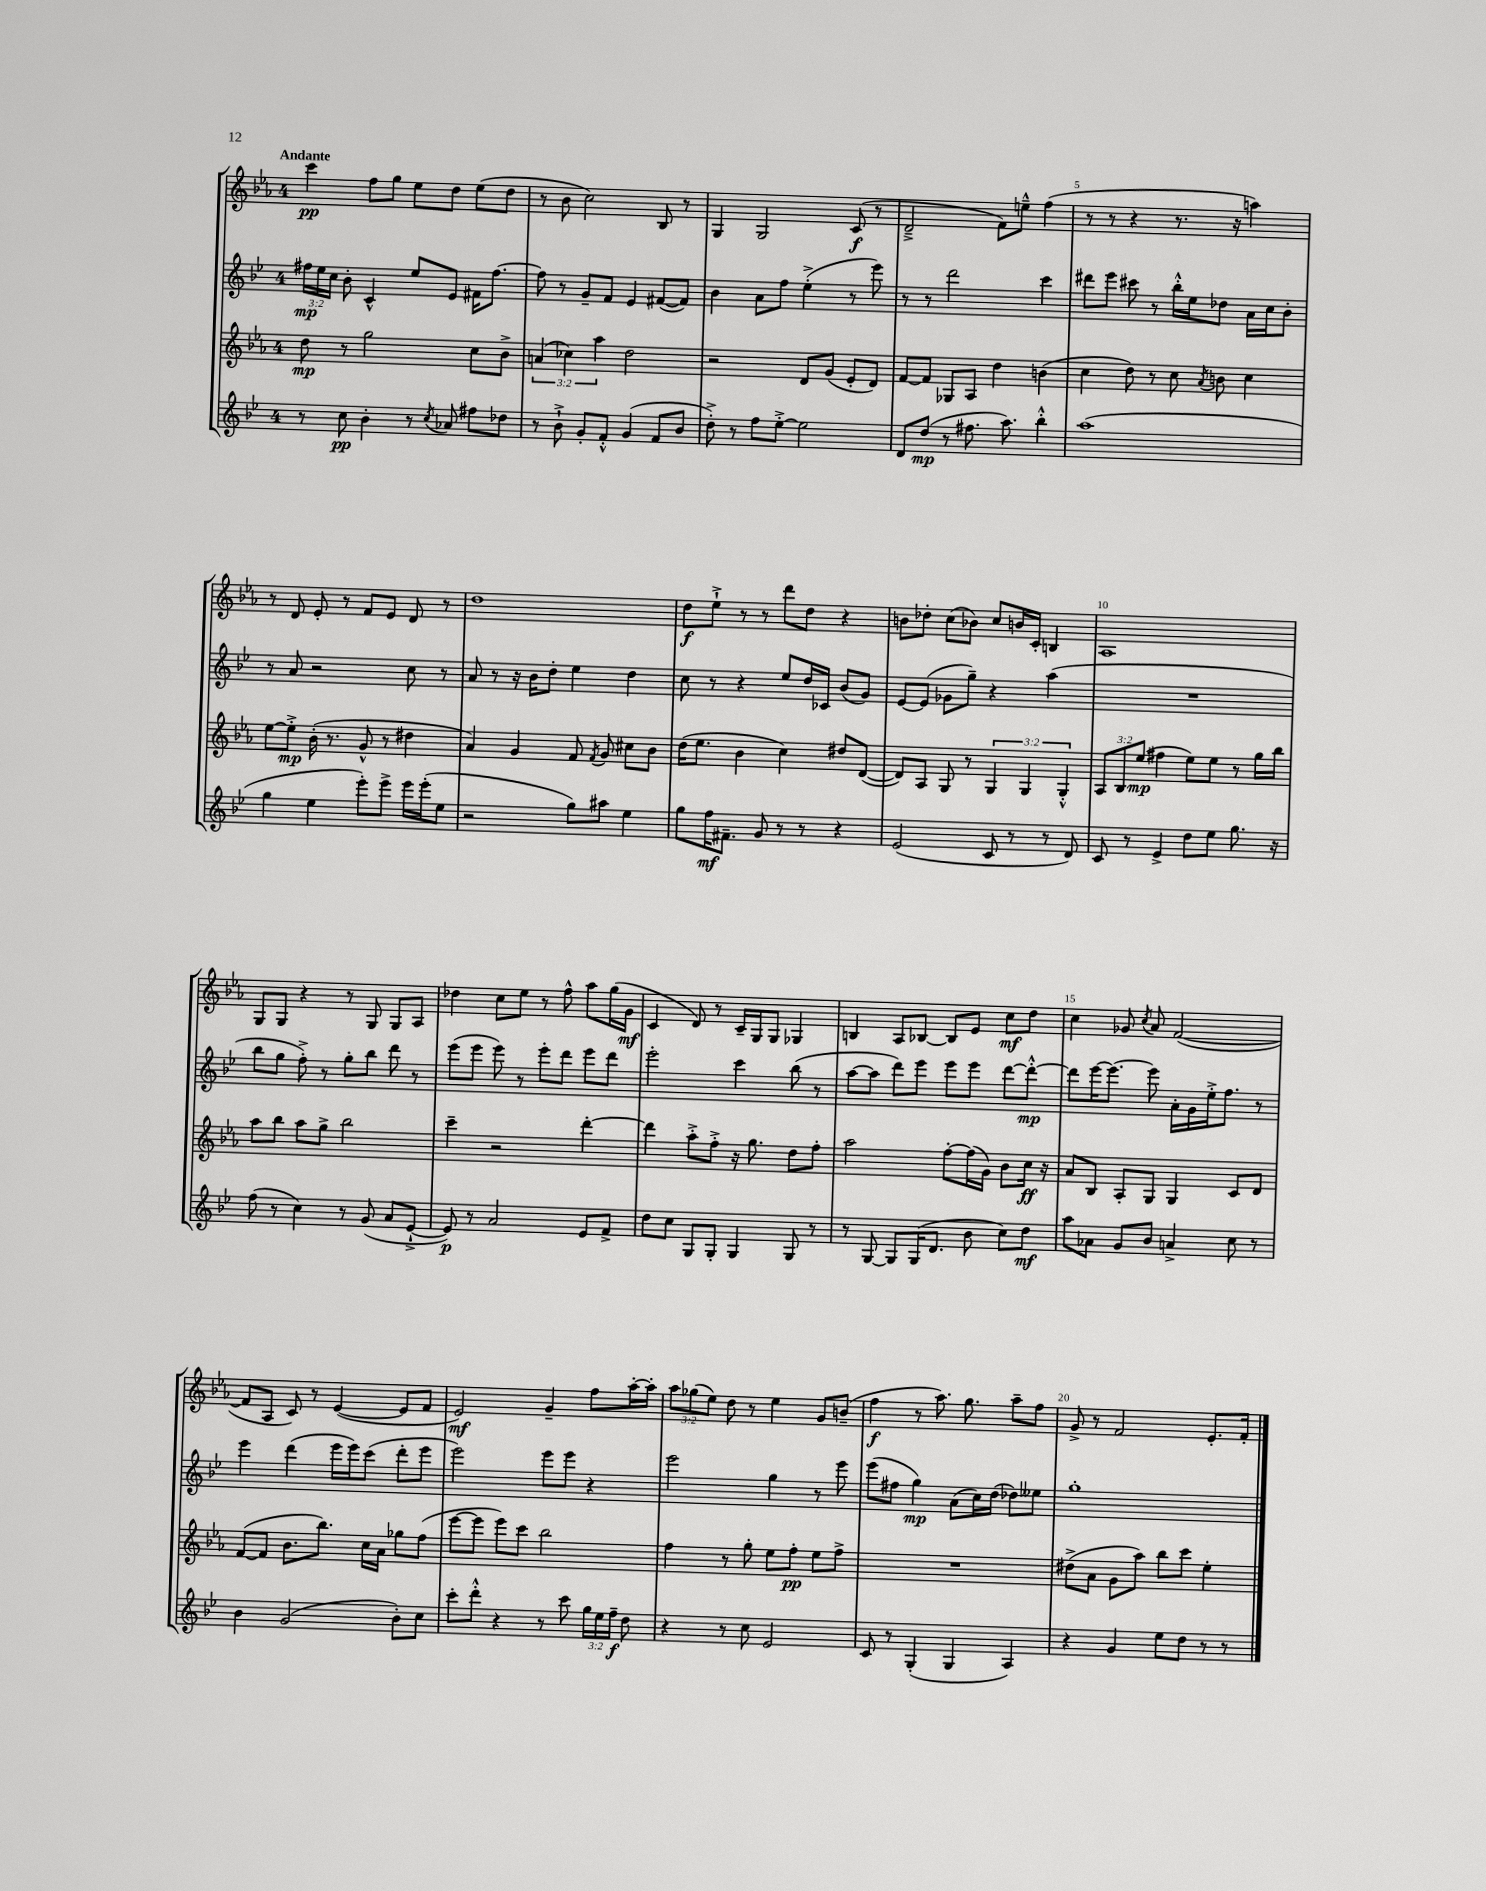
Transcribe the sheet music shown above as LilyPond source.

<<
\new StaffGroup <<
\new Staff = "s0" {
    \clef treble \key ees \major \once \override Staff.TimeSignature.style = #'single-digit \time 4/4 \override Staff.TupletNumber.text = #tuplet-number::calc-fraction-text \tempo "Andante"
    \autoBeamOff c'''4\pp f''8[ g''8] ees''8[ d''8] ees''8[( d''8] |
    r8 bes'8 c''2) bes8 r8 |
    g4 g2 c'8\f( r8 |
    d'2---> f'8[) e''8]---^ f''4( |
    r8 r8 r4 r8. r16 a''4) |
    r8 d'8 ees'8-. r8 f'8[ ees'8] d'8 r8 |
    d''1 |
    d''8[\f ees''8]-!-> r8 r8 d'''8[ d''8] r4 |
    b'8[ des''8]-. c''8[( bes'8]) c''8[ b'16 c'16]-. b4 |
    aes1 |
    g8[ g8] r4 r8 g8 g8[ aes8] |
    des''4 c''8[ ees''8] r8 f''8-^ aes''8[ g''16( g'16]\mf |
    c'4 d'8) r8 c'16[-- g16 g8] ges4 |
    b4 aes8[ bes8]~ bes8[ ees'8] c''8[\mf d''8] |
    c''4 ges'8 \acciaccatura { c''8 } aes'8 f'2~( |
    f'8[ aes8] c'8) r8 ees'4~( ees'8[ f'8] |
    ees'2\mf) g'4-- f''8[ aes''16~-. aes''16]-. |
    \tuplet 3/2 { aes''8[ ges''8( ees''8]) } d''8 r8 ees''4 g'8[ b'8]--( |
    f''4\f r8 aes''8.) g''8. aes''8[-- f''8] |
    g'8-> r8 f'2 ees'8.[-. f'16]-. \bar "|." |
}
\new Staff = "s1" {
    \clef treble \key bes \major \once \override Staff.TimeSignature.style = #'single-digit \time 4/4 \override Staff.TupletNumber.text = #tuplet-number::calc-fraction-text
    \autoBeamOff \tuplet 3/2 { fis''16[\mp ees''16 c''16] } bes'8-. c'4-^ ees''8[ ees'8] fis'16[ fis''8.]~ |
    fis''8 r8 g'8[-- f'8] ees'4 fis'8[~( fis'8]) |
    bes'4 a'8[ f''8] ees''4-.->( r8 ees'''8) |
    r8 r8 d'''2 c'''4 |
    dis'''8[ ees'''8] cis'''8 r8 bes''16[-.-^ ees''16 des''8] a'16[ c''16 bes'8]-. |
    r8 a'8 r2 c''8 r8 |
    a'8 r8 r16 bes'16[ d''8]-. ees''4 d''4 |
    c''8 r8 r4 ees''8[ d''16 ces'16] bes'8[( g'8]) |
    ees'8[~ ees'8]( ges'8[ g''8]--) r4 a''4( |
    R1 |
    bes''8[ g''8] f''8-.->) r8 g''8[-. bes''8] d'''8 r8 |
    ees'''8[( ees'''8] ees'''8) r8 ees'''8[-. d'''8] ees'''8[ d'''8] |
    ees'''2-. c'''4 bes''8( r8 |
    a''8[~ a''8] d'''8[) ees'''8] ees'''8[ ees'''8] d'''8[~ d'''8]~-.-^\mp |
    d'''8[ ees'''16~ ees'''8.]~ ees'''8 a'16[-. g'16 ees''16-.-> f''8.] r8 |
    ees'''4 d'''4( ees'''16[ ees'''16) c'''8]( d'''8[-. ees'''8] |
    ees'''2) ees'''8[ ees'''8] r4 |
    ees'''2 g''4 r8 ees'''8 |
    ees'''8[( fis''8] g''4\mp) a'8[( c''16) d''16]( des''8[) eeses''8] |
    g''1-. \bar "|." |
}
\new Staff = "s2" {
    \clef treble \key ees \major \once \override Staff.TimeSignature.style = #'single-digit \time 4/4 \override Staff.TupletNumber.text = #tuplet-number::calc-fraction-text
    \autoBeamOff d''8\mp r8 g''2 c''8[ bes'8]-> |
    \tuplet 3/2 { a'4( ces''4) aes''4 } d''2 |
    r2 d'8[ g'8]( ees'8[-. d'8]) |
    f'8[~ f'8] ges8[ aes8] d''4 b'4( |
    c''4 d''8) r8 c''8 \acciaccatura { aes'8 } b'8 c''4 |
    ees''8[~ ees''8]-.->\mp bes'16-.( r8. g'8-^ r8 dis''4 |
    aes'4) g'4 f'8 \acciaccatura { f'8 } g'8 cis''8[ bes'8] |
    d''16[( ees''8.] bes'4 c''4) dis''8[ d'8]~( |
    d'8[) aes8] g8 r8 \tuplet 3/2 { g4 g4 g4-.-^ } |
    \tuplet 3/2 { aes8[ bes8 ees''8]\mp( } fis''4 ees''8[) ees''8] r8 g''16[ bes''16] |
    aes''8[ bes''8] aes''8[ g''8]-> bes''2 |
    c'''4-- r2 d'''4~-. |
    d'''4 aes''8[-.-> f''8]-.-> r16 g''8. d''8[ f''8]-. |
    aes''2 f''8[~-. f''16( g'16]) bes'8[ c''16]\ff r16 |
    aes'8[ bes8] aes8[-. g8] g4 c'8[ d'8] |
    f'8[~( f'8] bes'8.[ bes''8.]) c''16[ aes'16] ges''8[ f''8]( |
    ees'''8[~ ees'''8] ees'''8[) c'''8] bes''2 |
    f''4 r8 g''8-. ees''8[ f''8]-.\pp ees''8[ f''8]-> |
    R1 |
    dis''8[->( aes'8] g'8[ aes''8]) bes''8[ c'''8] ees''4-. \bar "|." |
}
\new Staff = "s3" {
    \clef treble \key bes \major \once \override Staff.TimeSignature.style = #'single-digit \time 4/4 \override Staff.TupletNumber.text = #tuplet-number::calc-fraction-text
    \autoBeamOff r8 c''8\pp bes'4-. r8 \acciaccatura { c''8 } aes'8 fis''8[ des''8] |
    r8 bes'8-!-> g'8[-. f'8]-.-^ g'4( f'8[ bes'8] |
    d''8-.->) r8 f''8[ ees''8]~-.-> ees''2 |
    d'8[ d''8]\mp( r8 fis''8. a''8.) bes''4-.-^ |
    a''1( |
    g''4 ees''4 ees'''8[-.) ees'''8]-> ees'''16[ ees'''16-.( ees''8] |
    r2 g''8[) ais''8] ees''4 |
    g''8[ f''16\mf fis'8.]-- g'8 r8 r8 r4 |
    ees'2( c'8 r8 r8 d'8) |
    c'8 r8 ees'4-> d''8[ ees''8] g''8. r16 |
    f''8( r8 c''4) r8 g'8( a'8[ ees'8]~-!-> |
    ees'8\p) r8 a'2 ees'8[ f'8]-> |
    d''8[ c''8] g8[ g8]-. g4 g8 r8 |
    r8 g8~ g8[ g16( d'8.] bes'8 c''8[) d''8]\mf |
    a''8[ aes'8] g'8[ bes'8] a'4-> c''8 r8 |
    bes'4 g'2( bes'8[-.) c''8] |
    c'''8[-. d'''8]-.-^ r4 r8 c'''8 \tuplet 3/2 { g''16[ ees''16 f''16]--\f } d''8 |
    r4 r8 c''8 ees'2 |
    c'8 r8 g4-.( g4 a4) |
    r4 g'4 ees''8[ d''8] r8 r8 \bar "|." |
}
>>
>>
\layout { \context { \Score \override BarNumber.break-visibility = ##(#f #t #t) barNumberVisibility = #(every-nth-bar-number-visible 5) } }
